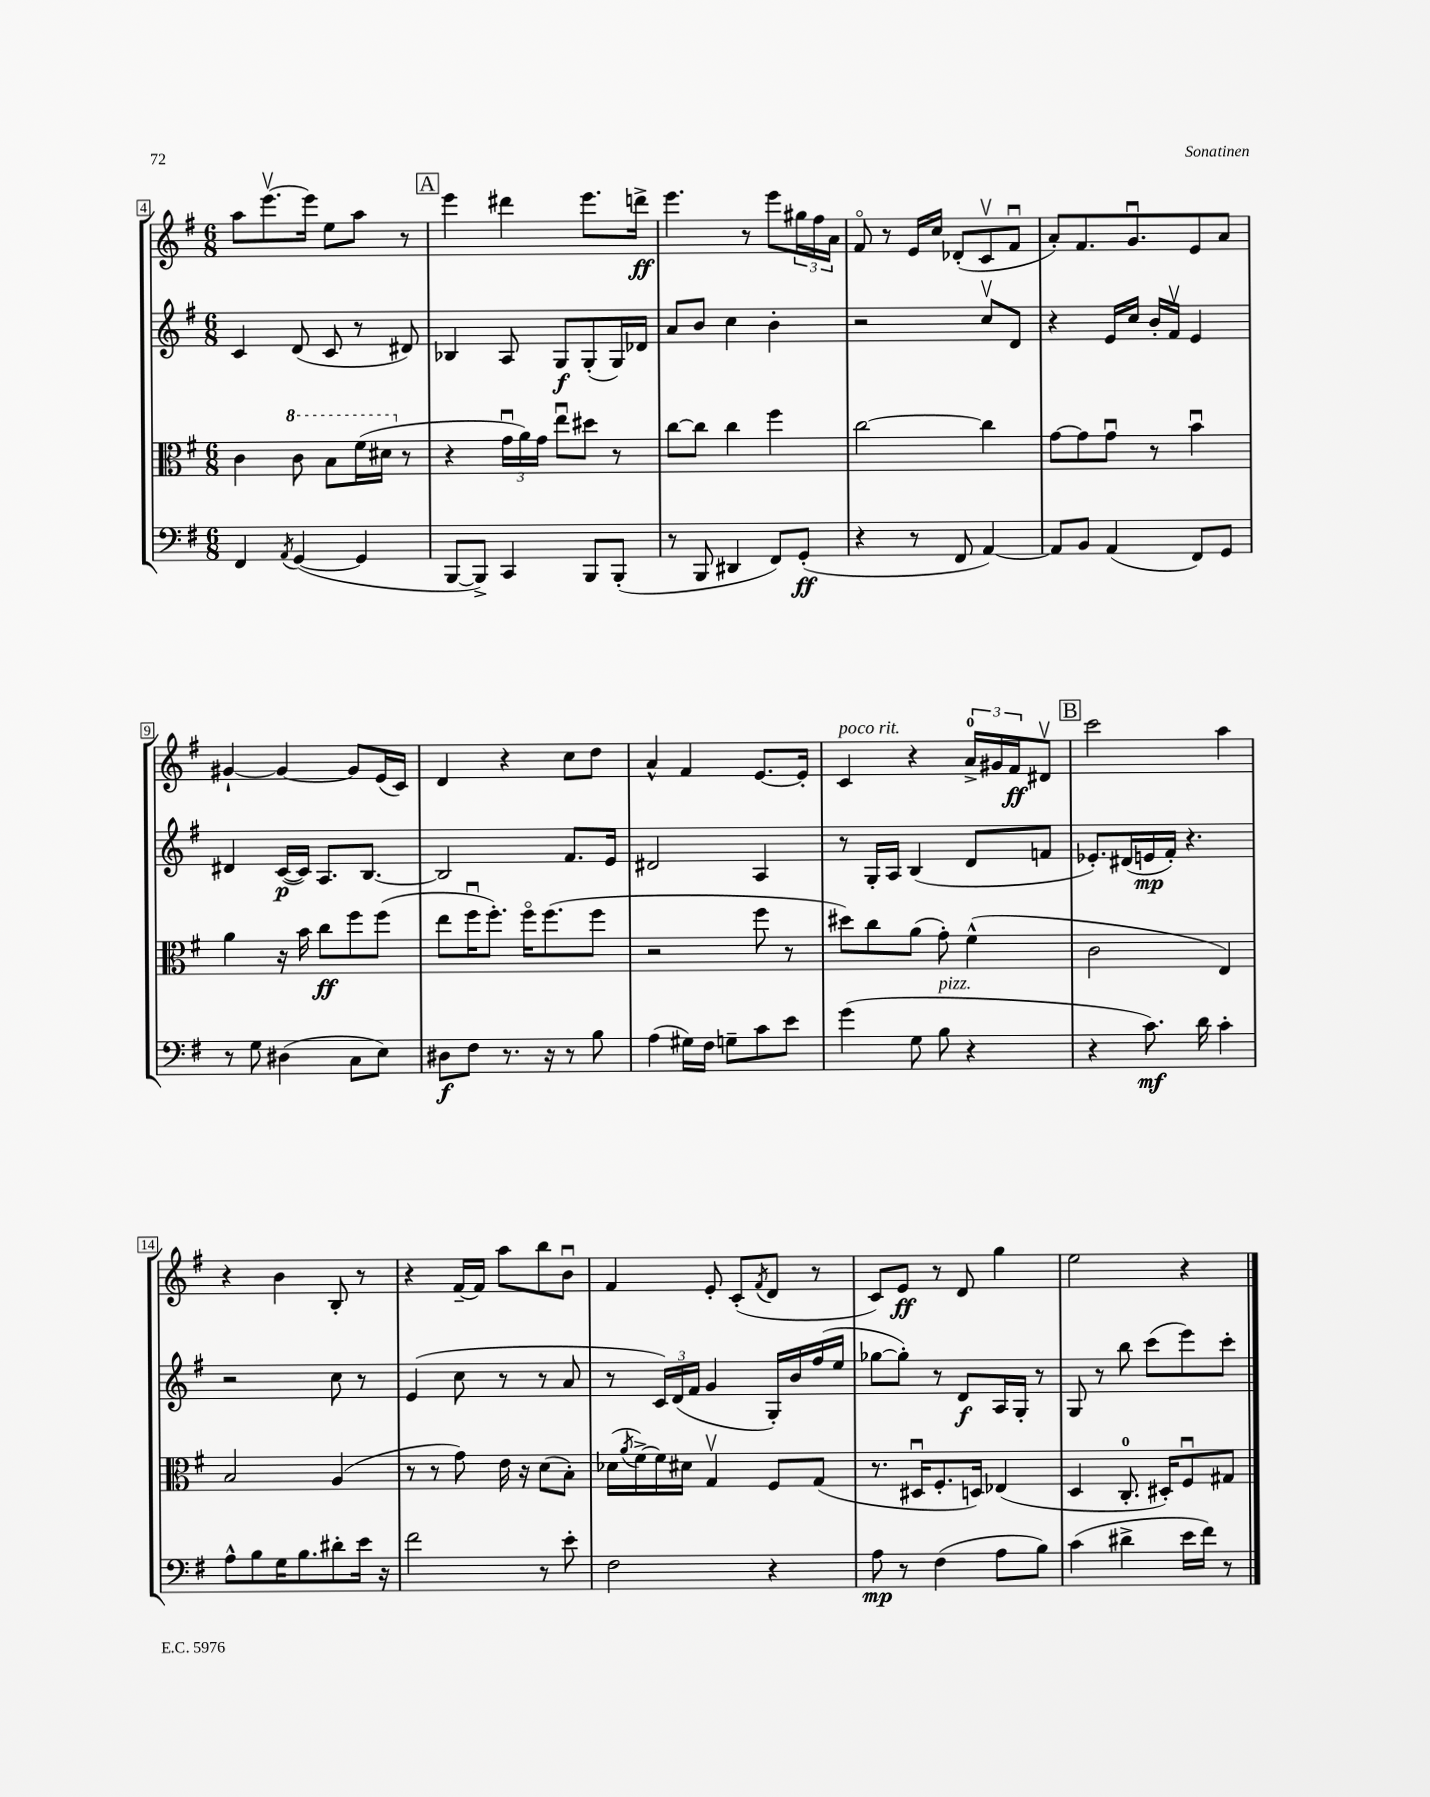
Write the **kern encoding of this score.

**kern	**kern	**kern	**kern
*staff4	*staff3	*staff2	*staff1
*clefF4	*clefC3	*clefG2	*clefG2
*k[f#]	*k[f#]	*k[f#]	*k[f#]
*M6/8	*M6/8	*M6/8	*M6/8
4FF#/	4c\	4c/	8aa\L
.	.	.	[8.eeev\
8qAA/	.	.	.
([4GG/	8cc\	(8d/	.
.	.	.	16eee\]Jk
.	8b\L	8c/	8ee\L
4GG/]	(16ff#\L	8r	8aa\J
.	16dd#\JJ	.	.
.	8r	8d#/)	8r
=	=	=	=
[8BBB/L	4r	4B-/	4eee\
8BBB^/]J)	.	.	.
4CC/	24gu\LL	8A/	4ddd#\
.	24a\)	.	.
.	24g\JJ	.	.
.	8eeu\L	8G/L	.
8BBB/L	8dd#\J	(8G'/	8.eee\L
(8BBB'/J	8r	16G/L)	.
.	.	16d-/JJ	16ddd^\Jk
=	=	=	=
8r	[8cc\L	8a/L	4.eee\
8BBB/	8cc\]J	8b/J	.
4DD#/	4cc\	4cc\	.
.	.	.	8r
8FF#/L)	4ff#\	4b'\	8eee\L
(8GG'/J	.	.	24gg#\L
.	.	.	24ff#\
.	.	.	24a\JJ
=	=	=	=
4r	[2cc\	2r	8f#o/
.	.	.	8r
8r	.	.	16e/LL
.	.	.	16cc/JJ
8FF#/	.	.	(8d-'/L
[4AA/)	4cc\]	8ccv/L	8cv/
.	.	8d/J	8f#u/J
=	=	=	=
8AA/]L	[8g\L	4r	8a'/L)
8BB/J	8g\]	.	8.f#/
(4AA/	8gu\J	16e/LL	.
.	.	16cc/JJ	8.gu/
.	8r	16b'/LL	.
.	.	16f#v/JJ	.
8FF#/L)	4bu\	4e/	8e/
8GG/J	.	.	8a/J
=	=	=	=
8r	4a\	4d#/	[4g#`/
8G\	.	.	.
(4D#\	16r	([16c/LL	4g#/_
.	16b\	16c/]JJ)	.
.	8cc\L	8.A/L	.
8C\L	8ff#\	.	8g#/]L
.	.	[8.B/J	.
8E\J)	(8ff#\J	.	(16e/L
.	.	.	16c/JJ)
=	=	=	=
8D#\L	8ee\L	2B/]	4d/
8F#\J	16ff#u\K	.	.
.	8.ff#'\J)	.	.
8.r	.	.	4r
.	16ff#o\LK	.	.
16r	(8.ff#\	.	.
8r	.	8.f#/L	8cc\L
8B\	8ff#\J	.	8dd\J
.	.	16e/Jk	.
=	=	=	=
(4A\	2r	2d#/	4a^^/
16G#\LL)	.	.	4f#/
16F#\JJ	.	.	.
8G~\L	.	.	.
8c\	8ff#\	4A/	[8.e/L
8e\J	8r	.	.
.	.	.	16e'/]Jk
=	=	=	=
(4g\	8dd#\L)	8r	4c/
.	8cc\	16G'/LL	.
.	.	16A/JJ	.
8G\	(8a\J	(4B/	4r
8B\	8g'\)	.	.
4r	(4f#^^\	8d/L	24a^/LL
.	.	.	24g#/
.	.	.	24f#/J
.	.	8f/J	8d#v/J
=	=	=	=
4r	2c\	8.e-'/L)	2ccc\
.	.	(16d#/L	.
8.c\)	.	16e/	.
.	.	16f#'/JJ)	.
.	.	4.r	.
16d\	.	.	.
4c'\	4E/)	.	4aa\
=	=	=	=
8A^^\L	2B/	2r	4r
8B\	.	.	.
16G\K	.	.	4b\
8.B\	.	.	.
8d#'\	(4A/	8cc\	8B'/
16e\Jk	.	8r	8r
16r	.	.	.
=	=	=	=
2f#\	8r	(4e/	4r
.	8r	.	.
.	8g\)	8cc\	[16f#~/LL
.	.	.	16f#/]JJ
.	16e\	8r	8aa\L
.	16r	.	.
8r	(8d\L	8r	8bb\
8e'\	8B'\J)	8a/	8bu\J
=	=	=	=
2F#\	(16d-\LL	8r	4f#/
.	8qa/	.	.
.	[16f#^\)	.	.
.	16f#\]	24c/LL)	.
.	.	(24d/	.
.	16d#\JJ	.	.
.	.	24f#/JJ	.
.	4Gv/	4g/	8e'/
.	.	.	(8c'/L
.	.	.	8qf#/
4r	8F#/L	16G'/LL)	8d/J
.	.	16b/	.
.	(8G/J	(16ff#/	8r
.	.	16ee/JJ	.
=	=	=	=
8A\	8.r	[8gg-\L	8c/L)
8r	.	8gg-'\]J)	8e/J
.	16D#u/LK	.	.
(4F#\	8.F#'/	8r	8r
.	.	8d/L	8d/
.	16D/Jk)	.	.
8A\L	(4E-/	16A/L	4gg\
.	.	16G'/JJ	.
8B\J)	.	8r	.
=	=	=	=
(4c\	4D/	8G/	2ee\
.	.	8r	.
4d#^\	8.C'/	8bb\	.
.	.	(8ccc\L	.
.	16D#'/LK)	.	.
16e\LL	8F#u/	8eee\)	4r
16f#\JJ)	.	.	.
8r	8G#/J	8ccc'\J	.
==	==	==	==
*-	*-	*-	*-
